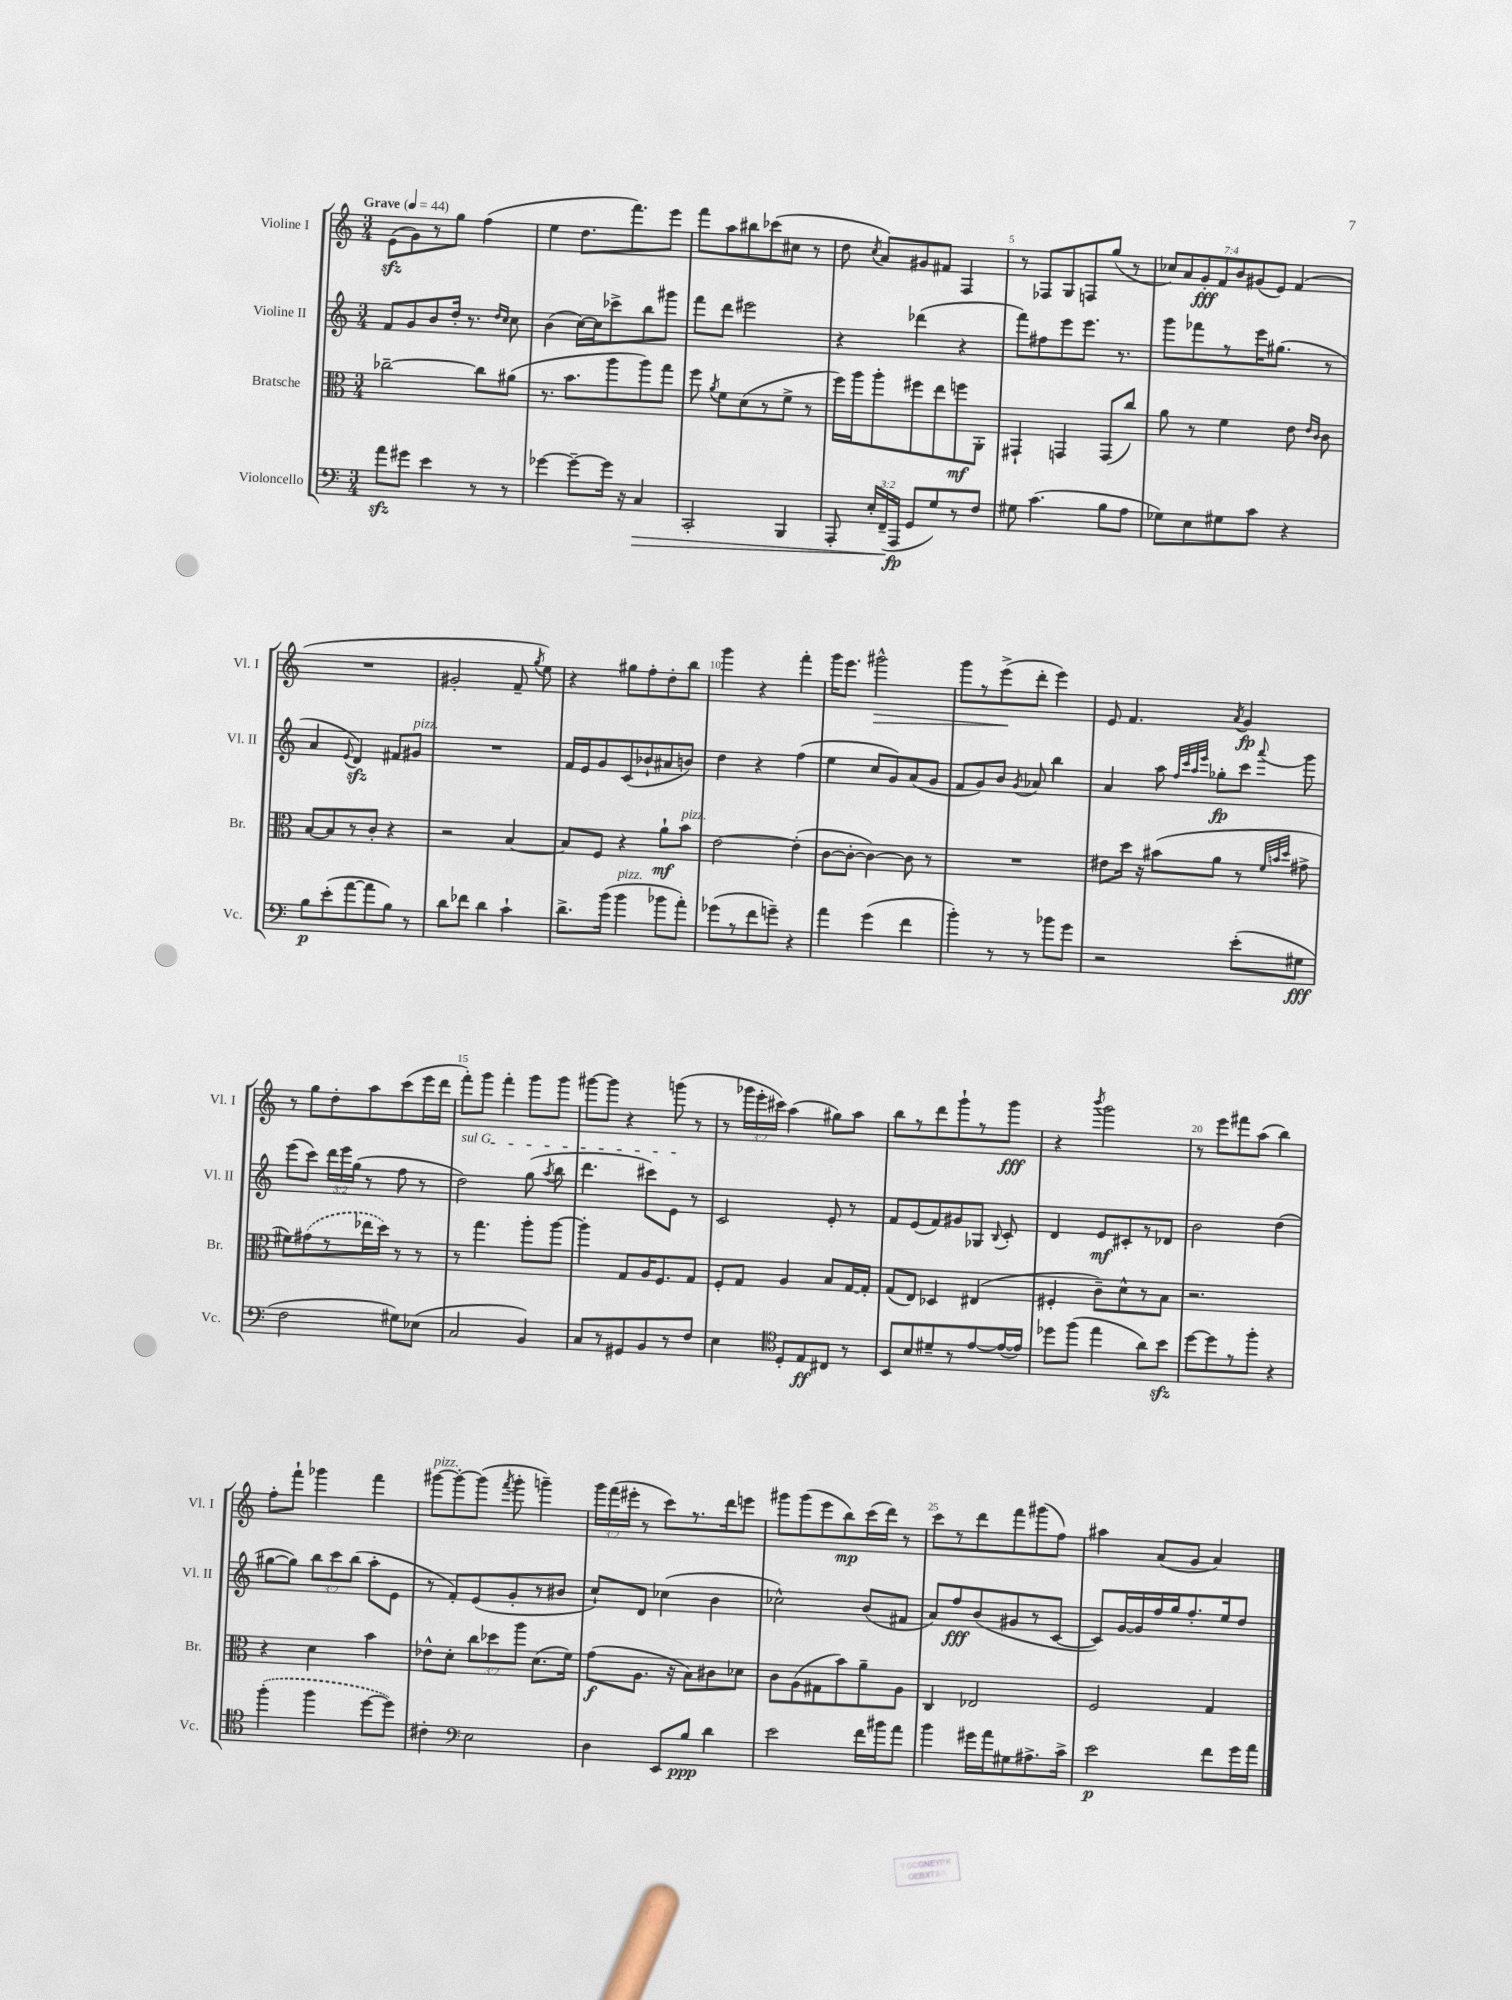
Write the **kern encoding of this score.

**kern	**kern	**kern	**kern
*staff4	*staff3	*staff2	*staff1
*clefF4	*clefC3	*clefG2	*clefG2
*k[]	*k[]	*k[]	*k[]
*M3/4	*M3/4	*M3/4	*M3/4
*MM44	*MM44	*MM44	*MM44
8a	[2cc-~	8f	(8e
8g#	.	8g	8g)
4e	.	8b	8r
.	.	16dd'	8gg
.	.	8.r	.
8r	8cc-]	.	(4ff
.	.	16qqdd	.
.	.	16qqcc	.
8r	(8a#	8cc	.
=	=	=	=
[4g-	8.r	(4b	4ee
.	8.b	.	.
8g-~_	.	[16cc)	8.dd
.	.	16cc]	.
16g-]	8aa	8ccc-^	.
16r	.	.	8.fff)
4C	8aa)	8bb	.
.	8gg	8ggg#	8eee
=	=	=	=
2CC'	8ff	8fff	8fff
.	8qa	.	.
.	8f	8ddd	8aa
.	(8d	2eee#	8bb#
.	8r	.	(8ccc-
4BBB	8f^	.	8cc#
.	8r	.	8r
=	=	=	=
8AAA'	16ff)	4r	8dd
.	16aa	.	.
.	.	.	8qcc
24E'	8aa'	.	8a)
(24FF~	.	.	.
24AAA	.	.	.
8GG	8ff#	(4ddd-	8g#
8G)	8ee	.	8f#
8r	8ff	4r	4F
8F	8AA'	.	.
=	=	=	=
8G#	4GG#`	8fff)	8r
(4.c	.	8ff#	8F-
.	4GG	8eee	8G
.	.	8.eee	8F
8B	(8GG	.	(8gg
.	.	8.r	.
8A	8cc)	.	8r
=	=	=	=
8G-)	8a	8ggg	14cc-)
.	.	.	14a
8E	8r	8fff-	.
.	.	.	14g'
.	.	.	14f
8G#	4f	8r	.
.	.	.	14b
.	.	.	(14g#
8c	.	16eee	.
.	.	.	14e)
.	.	(8.gg#	.
4r	8e	.	(4f
.	16qqe	.	.
.	16qqc	.	.
.	8c	8r	.
=	=	=	=
8B	[8B	4a	2.r
(8e'	8B]	.	.
.	.	8qqe	.
[8a	8r	4d)	.
8a]	8c'	.	.
8B)	4r	8f#	.
8r	.	8g#	.
=	=	=	=
8d	2r	2.r	2g#'
8f-	.	.	.
4d	.	.	.
4c`	[4B	.	8f~
.	.	.	8qgg
.	.	.	8ee)
=	=	=	=
8.d^	8B]	16f	4r
.	.	16e	.
.	8F	8g	.
(16b	.	.	.
4b	4r	(8c	8gg#
.	.	8b-`	8ff'
8b-	8a`	8a#	8dd'
8a')	8b	8b)	8bb
=	=	=	=
(8g-	[2e	4dd	4ggg
8r	.	.	.
8f	.	4r	4r
8g~)	.	.	.
4r	(4e']	(4ff	4fff'
=	=	=	=
4a	[8c	4ee	16ggg
.	.	.	8.eee
.	8c'_	.	.
(4g	4c_)	8cc	2ggg#^^
.	.	8g)	.
4f	8c]	(8a	.
.	8r	8g	.
=	=	=	=
4b')	2.r	8f	8ggg
.	.	8g)	8r
8r	.	8b	(8eee^
.	.	8qg	.
8r	.	8a-	8ddd'
8b-	.	4bb	4eee)
8g	.	.	.
=	=	=	=
2r	8e#	4a	8e
.	16dd	.	4.f
.	16r	.	.
.	(8b#	8aa	.
.	.	32qqff	.
.	.	32qqccc	.
.	.	32qqaa	.
.	.	32qqeee	.
.	8a	8gg-'	.
.	.	.	8qa
(8e'	8r	8ccc	4g
.	32qqf	.	.
.	32qqb	.	.
.	32qqdd	8qqaaa	.
8G#	8g#^	8ggg	.
=	=	=	=
2F	8f#)	(8eee	8r
.	(8g#	8ccc)	8gg
.	8r	24ddd	8dd'
.	.	24eee	.
.	.	(24gg	.
.	16ee-	8r	8aa
.	16dd)	.	.
8G#)	8r	8ff	(8ccc
(8E-	8r	8r	16eee
.	.	.	16ddd
=	=	=	=
2C	8r	2dd)	8fff')
.	4.gg	.	8ggg
.	.	.	4fff'
4BB)	8aa'	(8gg	8ggg
.	.	8qaa	.
.	[8aa	8bb	8ggg
=	=	=	=
8C	4aa']	4.ddd	[8ggg#
8r	.	.	8ggg#]
8GG#	8G	.	4r
8BB	16A	8ccc#)	.
.	8.F	.	.
8r	.	8e	(8ggg
8F	8G	8r	8r
=	=	=	=
4E	8F'	2c	8r
.	8G	.	24ggg-
.	.	.	24eee'
.	.	.	24ccc#)
*clefC4	*	*	*
8D'	4A	.	(4aa
8E	.	.	.
8C#	8B	8e'	8gg#)
8r	[16G	8r	8aa
.	16G']	.	.
=	=	=	=
8BB	(8G	8f	8bb
8B	8E)	(8e	8r
8d#~	4D-	8f)	8ddd
8r	.	8g#	8ggg`
[8e	(4E#	8G-	8r
.	.	8qqB	.
(16e_	.	8c'	8ggg
16e])	.	.	.
=	=	=	=
8dd-	4F#'	4d	4r
(8ff	.	.	.
.	.	.	8qbbb
4ee	8c~)	8e	2ggg
.	8d^^	8c#'	.
8a)	8r	8r	.
8b	8B	8d-	.
=	=	=	=
[8dd	2.r	2b	8r
8dd]	.	.	8eee
8r	.	.	8fff#
8ff'	.	.	(8aa
4r	.	(4dd	4bb)
=	=	=	=
(4ff'	4r	[8gg#	8ff'
.	.	8gg#])	8fff`
4ff	4d	12bb	4ggg-
.	.	12ccc	.
.	.	(12bb	.
[8dd	4b	8aa'	4fff
8dd])	.	8e	.
=	=	=	=
4c#'	8e-^^	8r	[8ggg#
.	8d'	8f')	8ggg#'_
*clefF4	*	*	*
2E	12cc	(8e	(8ggg#]
.	12dd-	.	.
.	.	.	8qfff
.	.	8g'	8ggg#'
.	12aa	.	.
.	(8.d	8r	4ggg~)
.	.	8b#	.
.	16f)	.	.
=	=	=	=
4D	(8g	8cc`)	24ggg
.	.	.	(24fff
.	.	.	24eee#'
.	8.A	8d	8r
8EE	.	(4cc-	8ccc)
.	16r	.	.
8B	8B)	.	8.r
4d	8c#	4b	.
.	.	.	16ddd
.	8d-	.	8eee
=	=	=	=
2e	8c	2cc-^^)	8ggg#
.	(8A	.	(8ggg#
.	8G#	.	8eee
.	8b)	.	8bb)
16f	8a~	(8b	(16ccc
16b#	.	.	16ddd)
8a	8A	8f#	8r
=	=	=	=
4b	4C	8a)	8ccc
.	.	8ff	8r
16g#	2E-	(8b	8ddd
16a	.	.	.
8G#	.	8g#	8fff
8.A#^	.	8r	(8ggg#
.	.	[8c	8ff)
16c^	.	.	.
=	=	=	=
2e	2F	8c])	4aa#
.	.	[16g	.
.	.	16g]	.
.	.	16ff	(8a
.	.	16gg	.
.	.	8.ff'	8g
8f	4G	.	4a)
.	.	16ee	.
16g	.	8dd	.
16a	.	.	.
==	==	==	==
*-	*-	*-	*-
